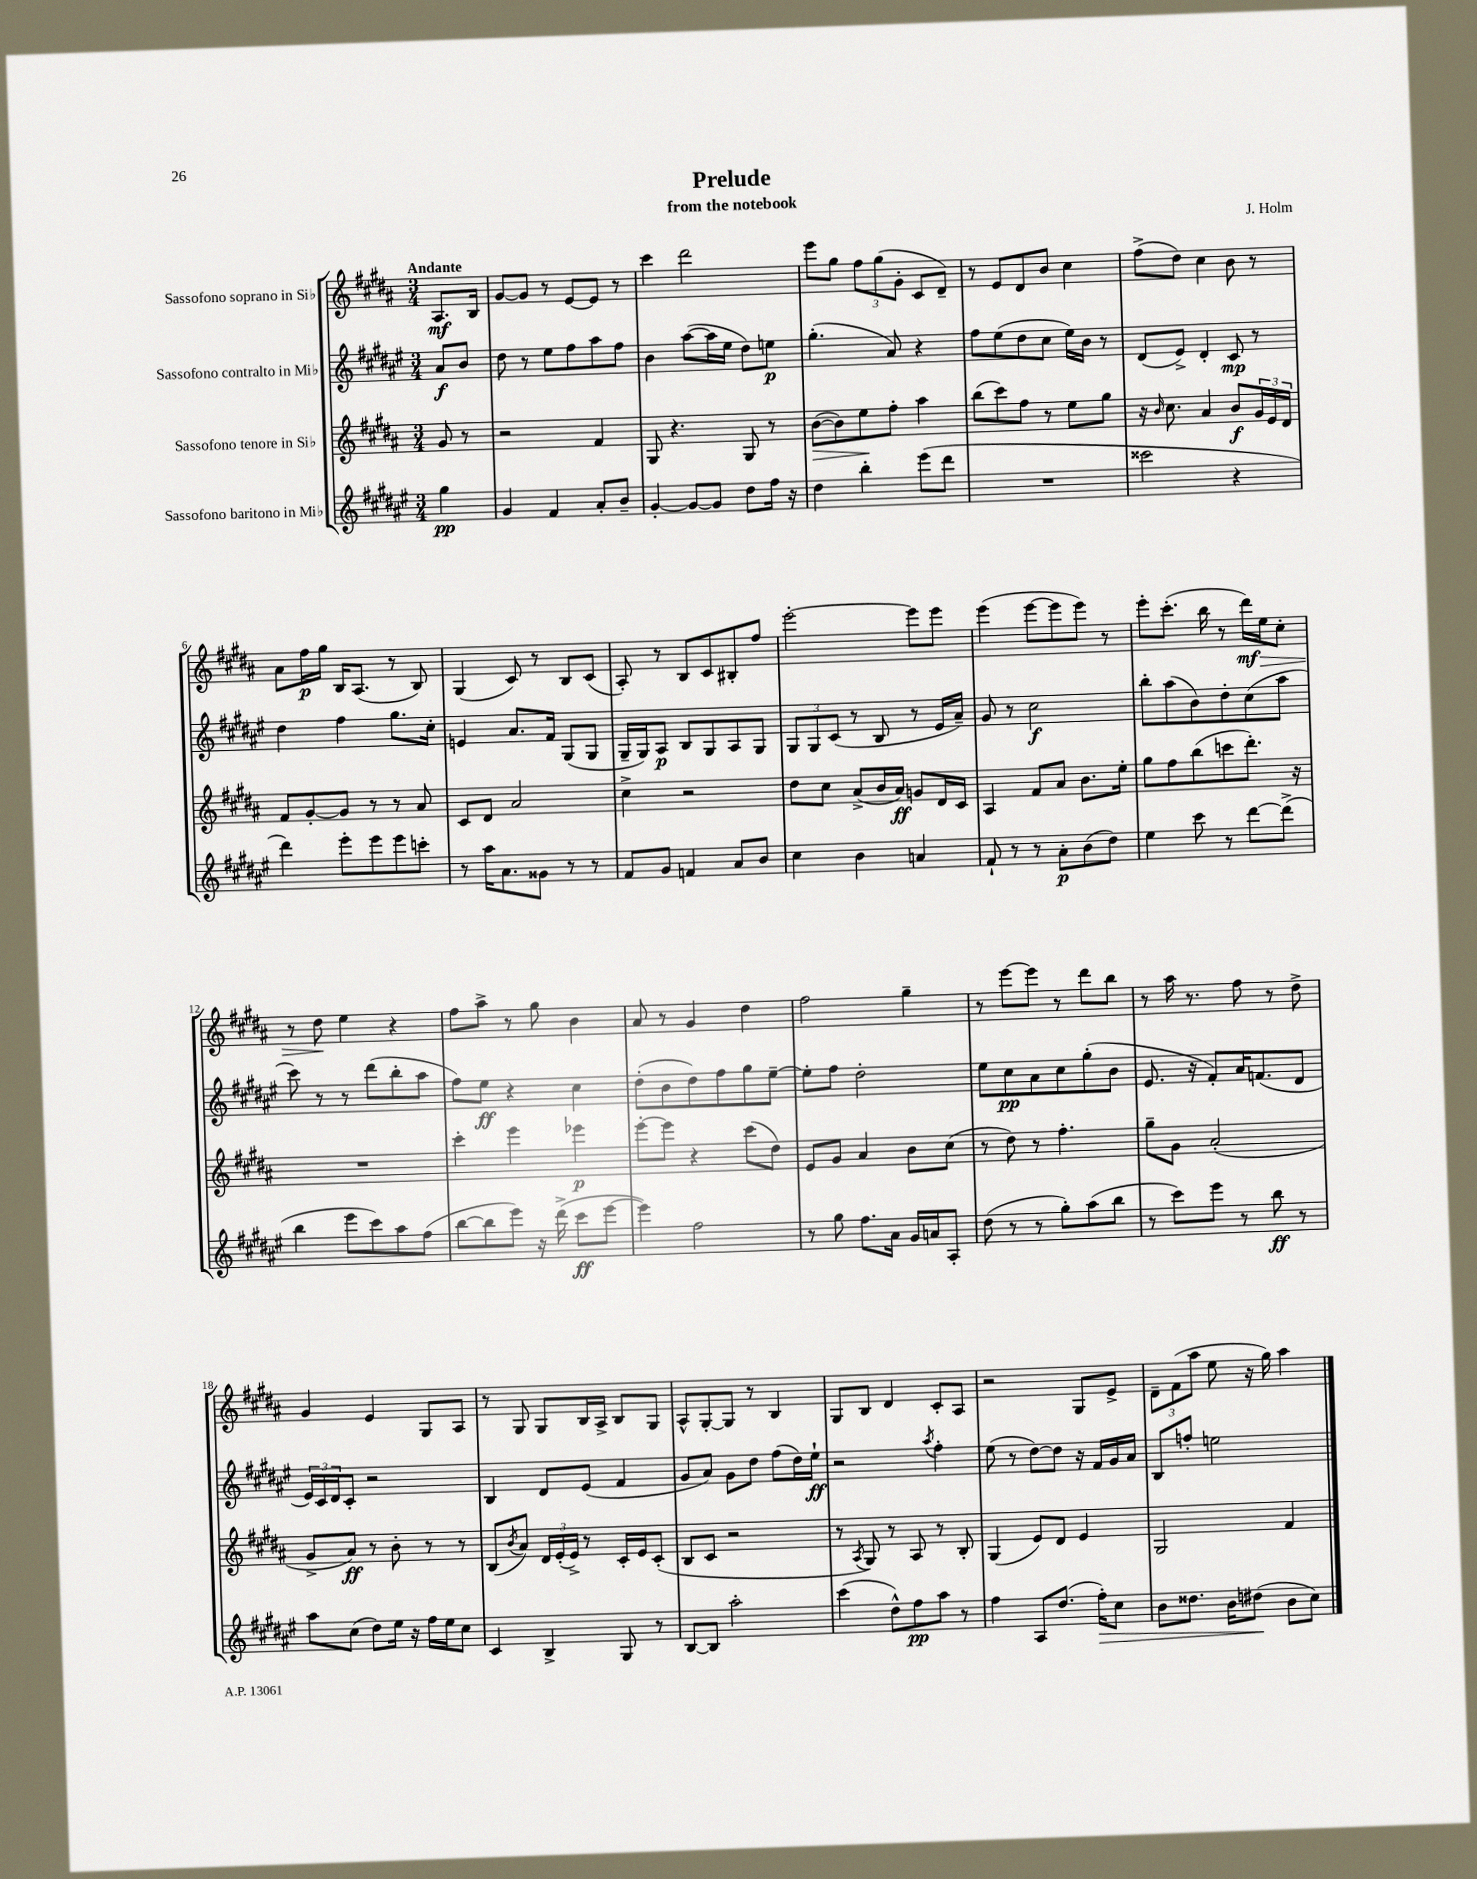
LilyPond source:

\header { title = "Prelude" composer = "J. Holm" subtitle = "from the notebook" }
<<
\new StaffGroup <<
\new Staff = "s0" \with { instrumentName = "Sassofono soprano in Sib" } {
    \clef treble \key b \major \numericTimeSignature \time 3/4 \partial 4 \tempo "Andante"
    ais8.\mf b16 |
    gis'8~ gis'8 r8 e'8~ e'8 r8 |
    cis'''4 dis'''2 |
    e'''8 gis''8 \tuplet 3/2 { fis''8 gis''8( gis'8-. } cis'8 dis'8--) |
    r8 e'8 dis'8 b'8 cis''4 |
    fis''8->( dis''8) cis''4 b'8 r8 |
    ais'8 fis''16\p gis''16 b16 ais8.( r8 b8) |
    gis4( cis'8) r8 b8 cis'8( |
    ais8-.) r8 b8 cis'8 bis8-. fis''8 |
    e'''2~-. e'''8 e'''8 |
    e'''4( e'''8~ e'''8 e'''8) r8 |
    e'''8-. cis'''8.-.( b''16 r8 dis'''16\mf) e''16\> cis''8-. |
    r8 dis''8\! e''4 r4 |
    fis''8 ais''8-> r8 gis''8 b'4 |
    ais'8 r8 gis'4 dis''4 |
    fis''2 gis''4-- |
    r8 e'''8~ e'''8 r8 dis'''8 b''8 |
    r8 ais''16 r8. fis''8 r8 dis''8-> |
    gis'4 e'4 gis8 ais8 |
    r8 gis8 gis8 b16 ais16-> b8 gis8 |
    ais8-^ gis8~-. gis8 r8 b4 |
    gis8 b8 dis'4 cis'8-. ais8 |
    r2 gis8 e'8-> |
    \tuplet 3/2 { dis'8-- fis'8( ais''8 } e''8 r16 gis''16) ais''4 \bar "|." |
}
\new Staff = "s1" \with { instrumentName = "Sassofono contralto in Mib" } {
    \clef treble \key fis \major \numericTimeSignature \time 3/4 \partial 4
    ais'8\f b'8 |
    dis''8 r8 eis''8 fis''8 ais''8 fis''8 |
    b'4 ais''8~( ais''16 eis''16 dis''8) e''8\p |
    gis''4.-.( ais'8) r4 |
    fis''8 eis''8( dis''8 cis''8 eis''16) b'16 r8 |
    dis'8( eis'8->) dis'4-. cis'8\mp r8 |
    dis''4 fis''4 gis''8. cis''16-. |
    e'4 ais'8. fis'16 gis8( gis8 |
    gis16-- gis16) ais8\p b8 gis8 ais8 gis8 |
    \tuplet 3/2 { gis8 gis8 cis'8( } r8 b8 r8 eis'16 ais'16--) |
    gis'8 r8 cis''2\f |
    b''8-. ais''8( b'8) dis''8-. cis''8( ais''8 |
    cis'''8) r8 r8 dis'''8( b''8-. ais''8 |
    fis''8) eis''8\ff r4 cis''4 |
    dis''8-.( b'8 dis''8) fis''8 gis''8 eis''8~-- |
    eis''8-. fis''8 dis''2-. |
    eis''8 cis''8\pp ais'8 cis''8 gis''8-.( b'8 |
    eis'8. r16 fis'8-.) ais'16 f'8.( dis'8 |
    \tuplet 3/2 { eis'16) cis'16 dis'16 } cis'8-. r2 |
    b4 dis'8 eis'8( fis'4 |
    gis'8 ais'8) gis'8 dis''8 fis''8( dis''16) eis''16-!\ff |
    r2 \acciaccatura { ais''8 } fis''4-. |
    eis''8( r8 dis''8~) dis''8 r16 fis'16 gis'16 ais'16 |
    b8 f''8-. e''2 \bar "|." |
}
\new Staff = "s2" \with { instrumentName = "Sassofono tenore in Sib" } {
    \clef treble \key b \major \numericTimeSignature \time 3/4 \partial 4
    gis'8 r8 |
    r2 fis'4 |
    gis8 r4. gis8 r8 |
    b'8~\>( b'8) e''8\! fis''8-. ais''4 |
    b''8( cis'''8) fis''8 r8 e''8 gis''8 |
    r16 \grace { b'16 } cis''8. ais'4 b'8\f \tuplet 3/2 { gis'16 e'16 dis'16 } |
    fis'8 gis'8~-. gis'8 r8 r8 ais'8 |
    cis'8 dis'8 ais'2 |
    cis''4-> r2 |
    dis''8 cis''8 ais'8->( b'16 ais'16\ff) g'8 dis'16 cis'16 |
    ais4 fis'8 ais'8 b'8. e''16-. |
    gis''8 fis''8 b''8( c'''8 dis'''8.-.) r16 |
    R2. |
    cis'''4-. e'''4 ees'''4\p |
    e'''8~-. e'''8 r4 cis'''8( dis''8) |
    e'8 gis'8 ais'4 b'8 cis''8( |
    r8 dis''8) r8 fis''4.-. |
    gis''8-- gis'8 ais'2-.( |
    gis'8-> ais'8\ff) r8 b'8-. r8 r8 |
    b8( \acciaccatura { b'8 } ais'8) \tuplet 3/2 { dis'16 e'16-.( e'16->) } r8 cis'16-. e'16 cis'8-.( |
    b8 cis'8 r2 |
    r8 \acciaccatura { ais8 } gis8) r8 ais8 r8 b8-. |
    gis4( e'8) dis'8 e'4 |
    gis2 fis'4 \bar "|." |
}
\new Staff = "s3" \with { instrumentName = "Sassofono baritono in Mib" } {
    \clef treble \key fis \major \numericTimeSignature \time 3/4 \partial 4
    gis''4\pp |
    gis'4 fis'4 ais'8-. b'8-- |
    gis'4~-. gis'8~ gis'8 dis''8 fis''16 r16 |
    dis''4 b''4-. eis'''8( dis'''8 |
    R2. |
    cisis'''2 r4 |
    dis'''4) eis'''8-. eis'''8 eis'''8 c'''8-. |
    r8 ais''16 ais'8. gisis'8 r8 r8 |
    fis'8 gis'8 f'4 ais'8 b'8 |
    cis''4 b'4 a'4 |
    fis'8-! r8 r8 ais'8-.\p b'8( dis''8) |
    eis''4 cis'''8 r8 dis'''8~ dis'''8->( |
    b''4 eis'''8 cis'''8) ais''8 fis''8( |
    b''8~ b''8 eis'''8) r16 dis'''16->( cis'''8\ff eis'''8~ |
    eis'''4) fis''2 |
    r8 gis''8 fis''8. ais'16 gis'16 a'16 ais8-. |
    dis''8( r8 r8 gis''8-.) ais''8( b''8 |
    r8 cis'''8) eis'''8 r8 b''8\ff r8 |
    ais''8 cis''8( dis''8) eis''16 r16 fis''16 eis''16 cis''8 |
    cis'4 b4-> gis8 r8 |
    b8~ b8 ais''2-. |
    cis'''4( dis''8-^) fis''8\pp ais''8 r8 |
    fis''4 ais8 dis''8.( fis''16-.\>) cis''8 |
    b'8 disis''8. b'16 dis''8\!( b'8 cis''8) \bar "|." |
}
>>
>>
